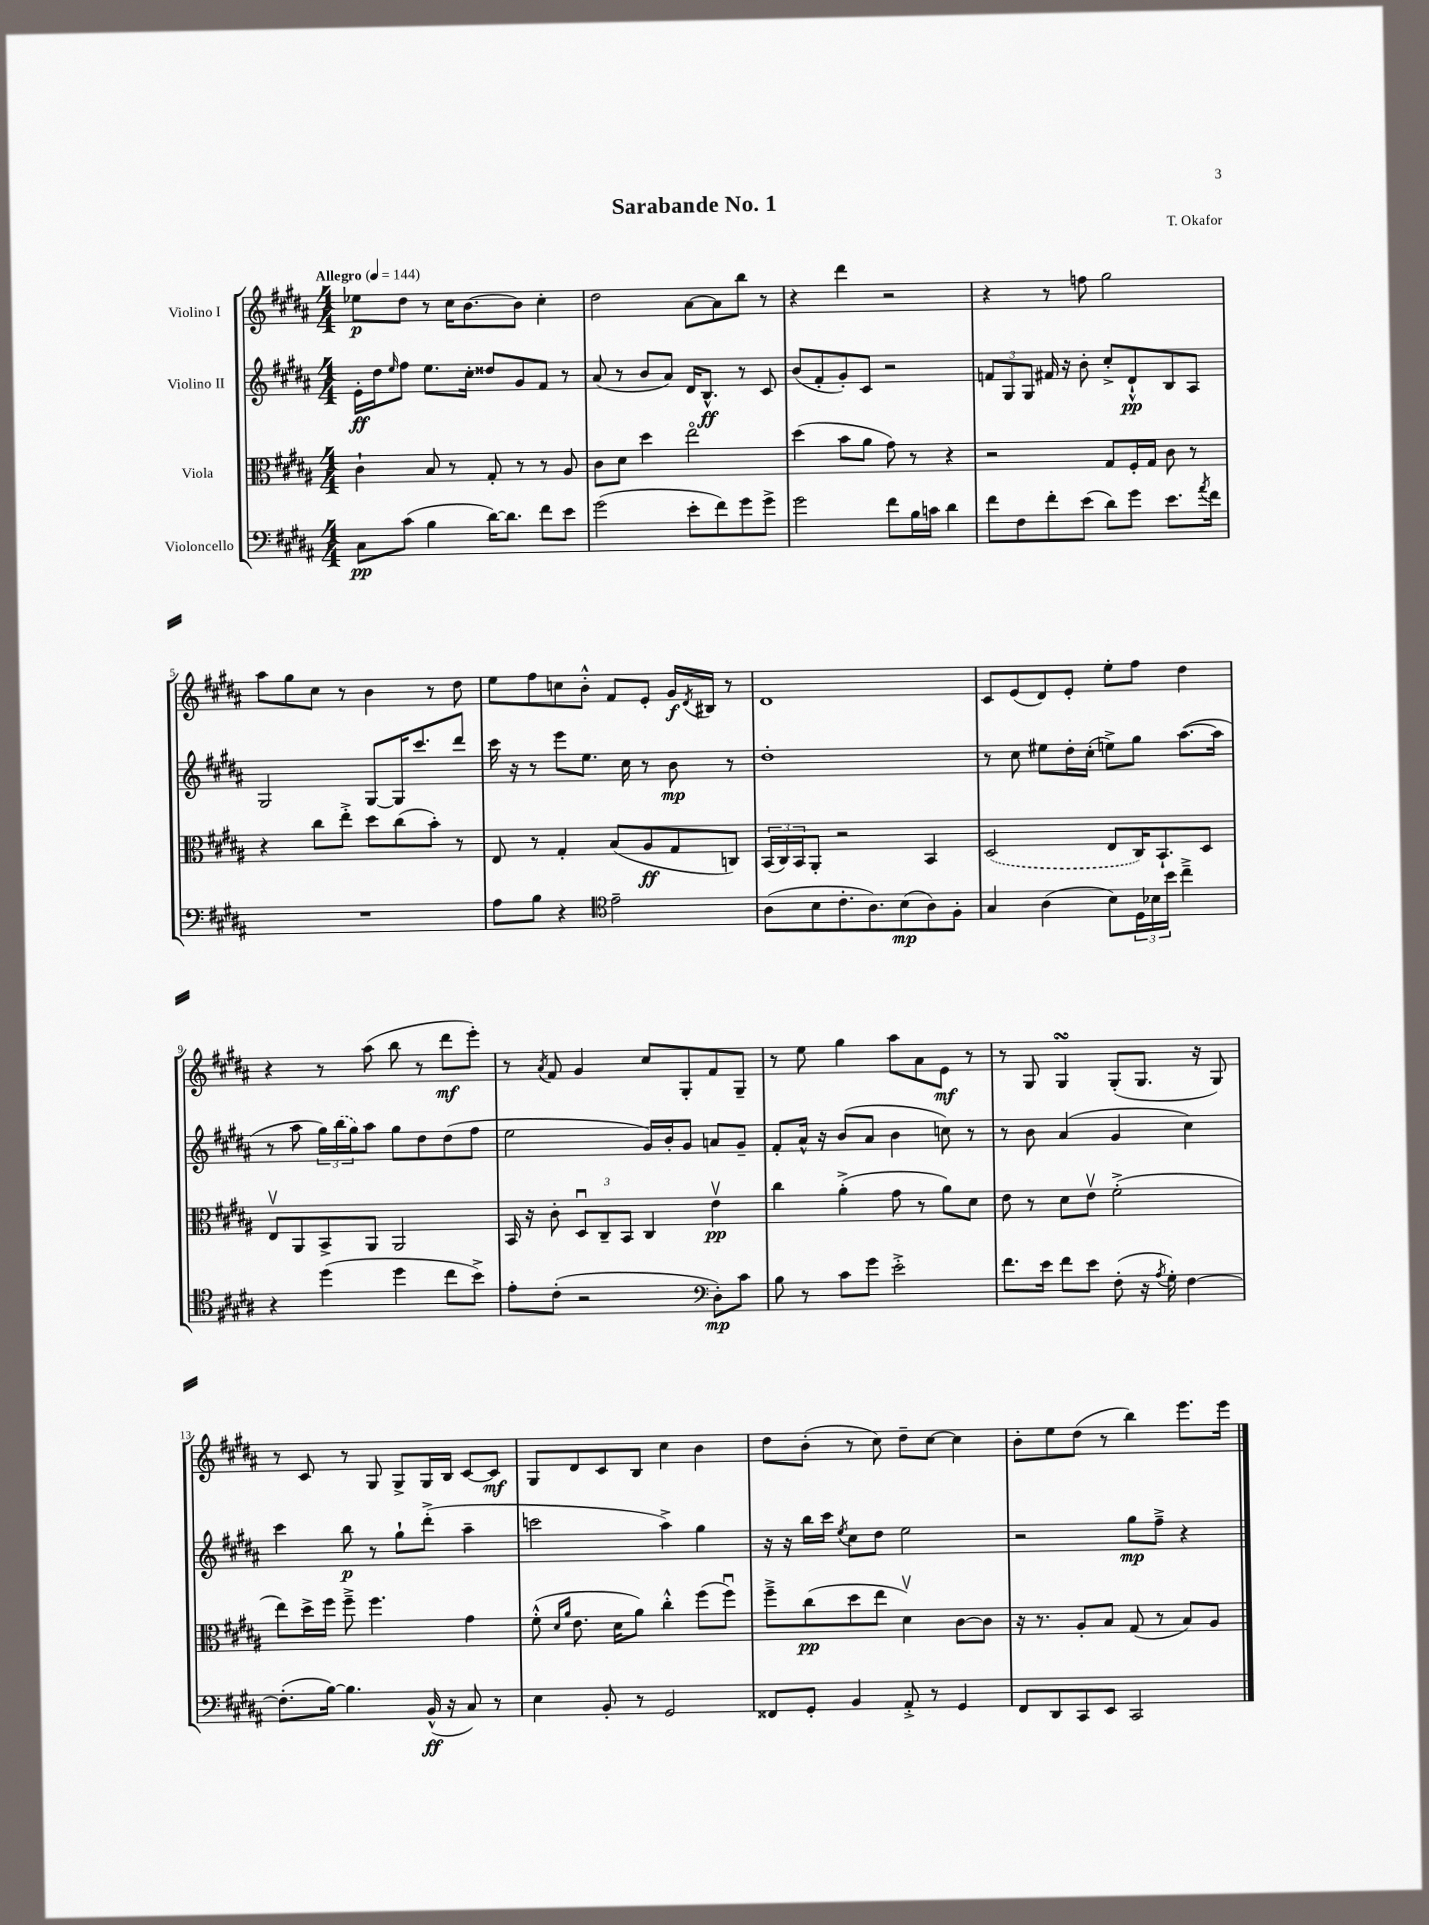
\header { title = "Sarabande No. 1" composer = "T. Okafor" }
<<
\new StaffGroup <<
\new Staff = "s0" \with { instrumentName = "Violino I" } {
    \clef treble \key b \major \numericTimeSignature \time 4/4 \tempo "Allegro" 4 = 144
    ees''8\p dis''8 r8 cis''16 b'8.~ b'8 cis''4-. |
    dis''2 ais'8~ ais'8 b''8 r8 |
    r4 dis'''4 r2 |
    r4 r8 f''8 gis''2 |
    ais''8 gis''8 cis''8 r8 b'4 r8 dis''8 |
    e''8 fis''8 c''8 b'8-.-^ fis'8 e'8-. gis'16\f \acciaccatura { dis'8 } bis16 r8 |
    dis'1 |
    cis'8 e'8( dis'8) e'8-. e''8-. fis''8 dis''4 |
    r4 r8 ais''8( b''8 r8 dis'''8\mf e'''8-.) |
    r8 \acciaccatura { ais'8 } fis'8 gis'4 cis''8 gis8-. fis'8 gis8-- |
    r8 e''8 gis''4 ais''8 ais'8 e'8\mf r8 |
    r8 gis8 gis4\turn gis8-.( gis8. r16 gis8) |
    r8 cis'8 r8 gis8 gis8-> gis16 b16 cis'8~ cis'8\mf |
    gis8 dis'8 cis'8 b8 cis''4 b'4 |
    dis''8 b'8-.( r8 cis''8) dis''8-- cis''8~ cis''4 |
    b'8-. e''8 dis''8( r8 b''4) e'''8. e'''16 \bar "|." |
}
\new Staff = "s1" \with { instrumentName = "Violino II" } {
    \clef treble \key b \major \numericTimeSignature \time 4/4
    e'16-.\ff dis''16 \grace { e''16 } fis''8 e''8. cis''16-. disis''8 gis'8 fis'8 r8 |
    ais'8( r8 b'8 ais'8) dis'16 b8.-^\ff r8 cis'8 |
    b'8( fis'8-. gis'8-.) cis'8 r2 |
    \tuplet 3/2 { f'8 gis8 gis8 } fis'16 r16 b'8-. cis''8-.-> dis'8-!-^\pp b8 ais8 |
    gis2 gis8~ gis16 cis'''8. dis'''8 |
    cis'''16 r16 r8 e'''8 e''8. cis''16 r8 b'8\mp r8 |
    dis''1-. |
    r8 cis''8 eis''8 dis''16-. cis''16-.( e''8->) gis''8 ais''8.~( ais''16 |
    r8 ais''8 \tuplet 3/2 { gis''16) \once \slurDashed b''16( gis''16) } ais''8 gis''8 dis''8 dis''8( fis''8 |
    e''2 gis'16) b'16-. gis'8 a'8 gis'8-- |
    fis'8-. ais'16-^ r16 b'8( ais'8 b'4 c''8) r8 |
    r8 b'8 ais'4( gis'4 cis''4) |
    cis'''4 b''8\p r8 gis''8-! dis'''8-.->( ais''4-- |
    c'''2 ais''4->) gis''4 |
    r16 r16 b''16 cis'''16 \acciaccatura { e''8 } cis''8 dis''8 e''2 |
    r2 gis''8\mp fis''8---> r4 \bar "|." |
}
\new Staff = "s2" \with { instrumentName = "Viola" } {
    \clef alto \key b \major \numericTimeSignature \time 4/4
    cis'4-! b8 r8 gis8-. r8 r8 ais8 |
    cis'8 dis'8 dis''4 e''2\flageolet |
    dis''4( b'8 ais'8 gis'8) r8 r4 |
    r2 gis8 fis16-. gis16 cis'8 r8 |
    r4 cis''8 e''8-.-> dis''8 cis''8( b'8-.) r8 |
    e8 r8 gis4-. b8( ais8\ff gis8 c8) |
    \tuplet 3/2 { b,16( cis16) b,16 } ais,8-. r2 b,4 |
    \once \slurDashed dis2( e8 cis16) b,8.-! dis8 |
    e8\upbow ais,8 b,8-> ais,8 ais,2 |
    b,16 r16 cis'8-. \tuplet 3/2 { dis8\downbow cis8-- b,8 } cis4 e'4\upbow\pp |
    cis''4 ais'4-.->( gis'8 r8 ais'8) dis'8 |
    e'8 r8 dis'8 e'8\upbow fis'2-.->( |
    e''8) dis''16-> fis''16 fis''8---> fis''4. gis'4 |
    fis'8-.-^( \grace { dis'16 ais'16 } e'8. dis'16 ais'8) cis''4-.-^ fis''8( fis''8\downbow) |
    fis''8---> cis''8\pp( dis''8 e''8 dis'4\upbow) cis'8~ cis'8 |
    r16 r8. ais8-. b8 gis8( r8 b8) ais8 \bar "|." |
}
\new Staff = "s3" \with { instrumentName = "Violoncello" } {
    \clef bass \key b \major \numericTimeSignature \time 4/4
    cis8\pp cis'8( b4 dis'16~) dis'8. fis'8 e'8 |
    gis'2( e'8-. fis'8) gis'8 gis'8-> |
    gis'2 fis'8 b16 c'16 dis'4 |
    fis'8 fis8 fis'8-. e'8( dis'8) gis'8 e'8. \acciaccatura { ais'8 } fis'16 |
    R1 |
    ais8 b8 r4 \clef tenor e'2-- |
    ais8( b8 cis'8.-. ais8.) b8\mp( ais8) fis8-. |
    gis4 ais4( b8) \tuplet 3/2 { dis16 bes16 b'16 } cis''4---> |
    r4 dis''4( dis''4 cis''8 b'8->) |
    e'8-. cis'8-.( r2 \clef bass dis8-.\mp) cis'8 |
    b8 r8 cis'8 gis'8 e'2-.-> |
    fis'8. e'16 fis'8 e'8 fis8-.( r16 \acciaccatura { ais8 } gis16-.) fis4~ |
    fis8.-.( b16~) b4. b,16-^\ff( r16 cis8) r8 |
    e4 b,8-. r8 gis,2 |
    fisis,8 gis,8-. b,4 ais,8-.-> r8 gis,4 |
    fis,8 dis,8 cis,8 e,8 cis,2 \bar "|." |
}
>>
>>
